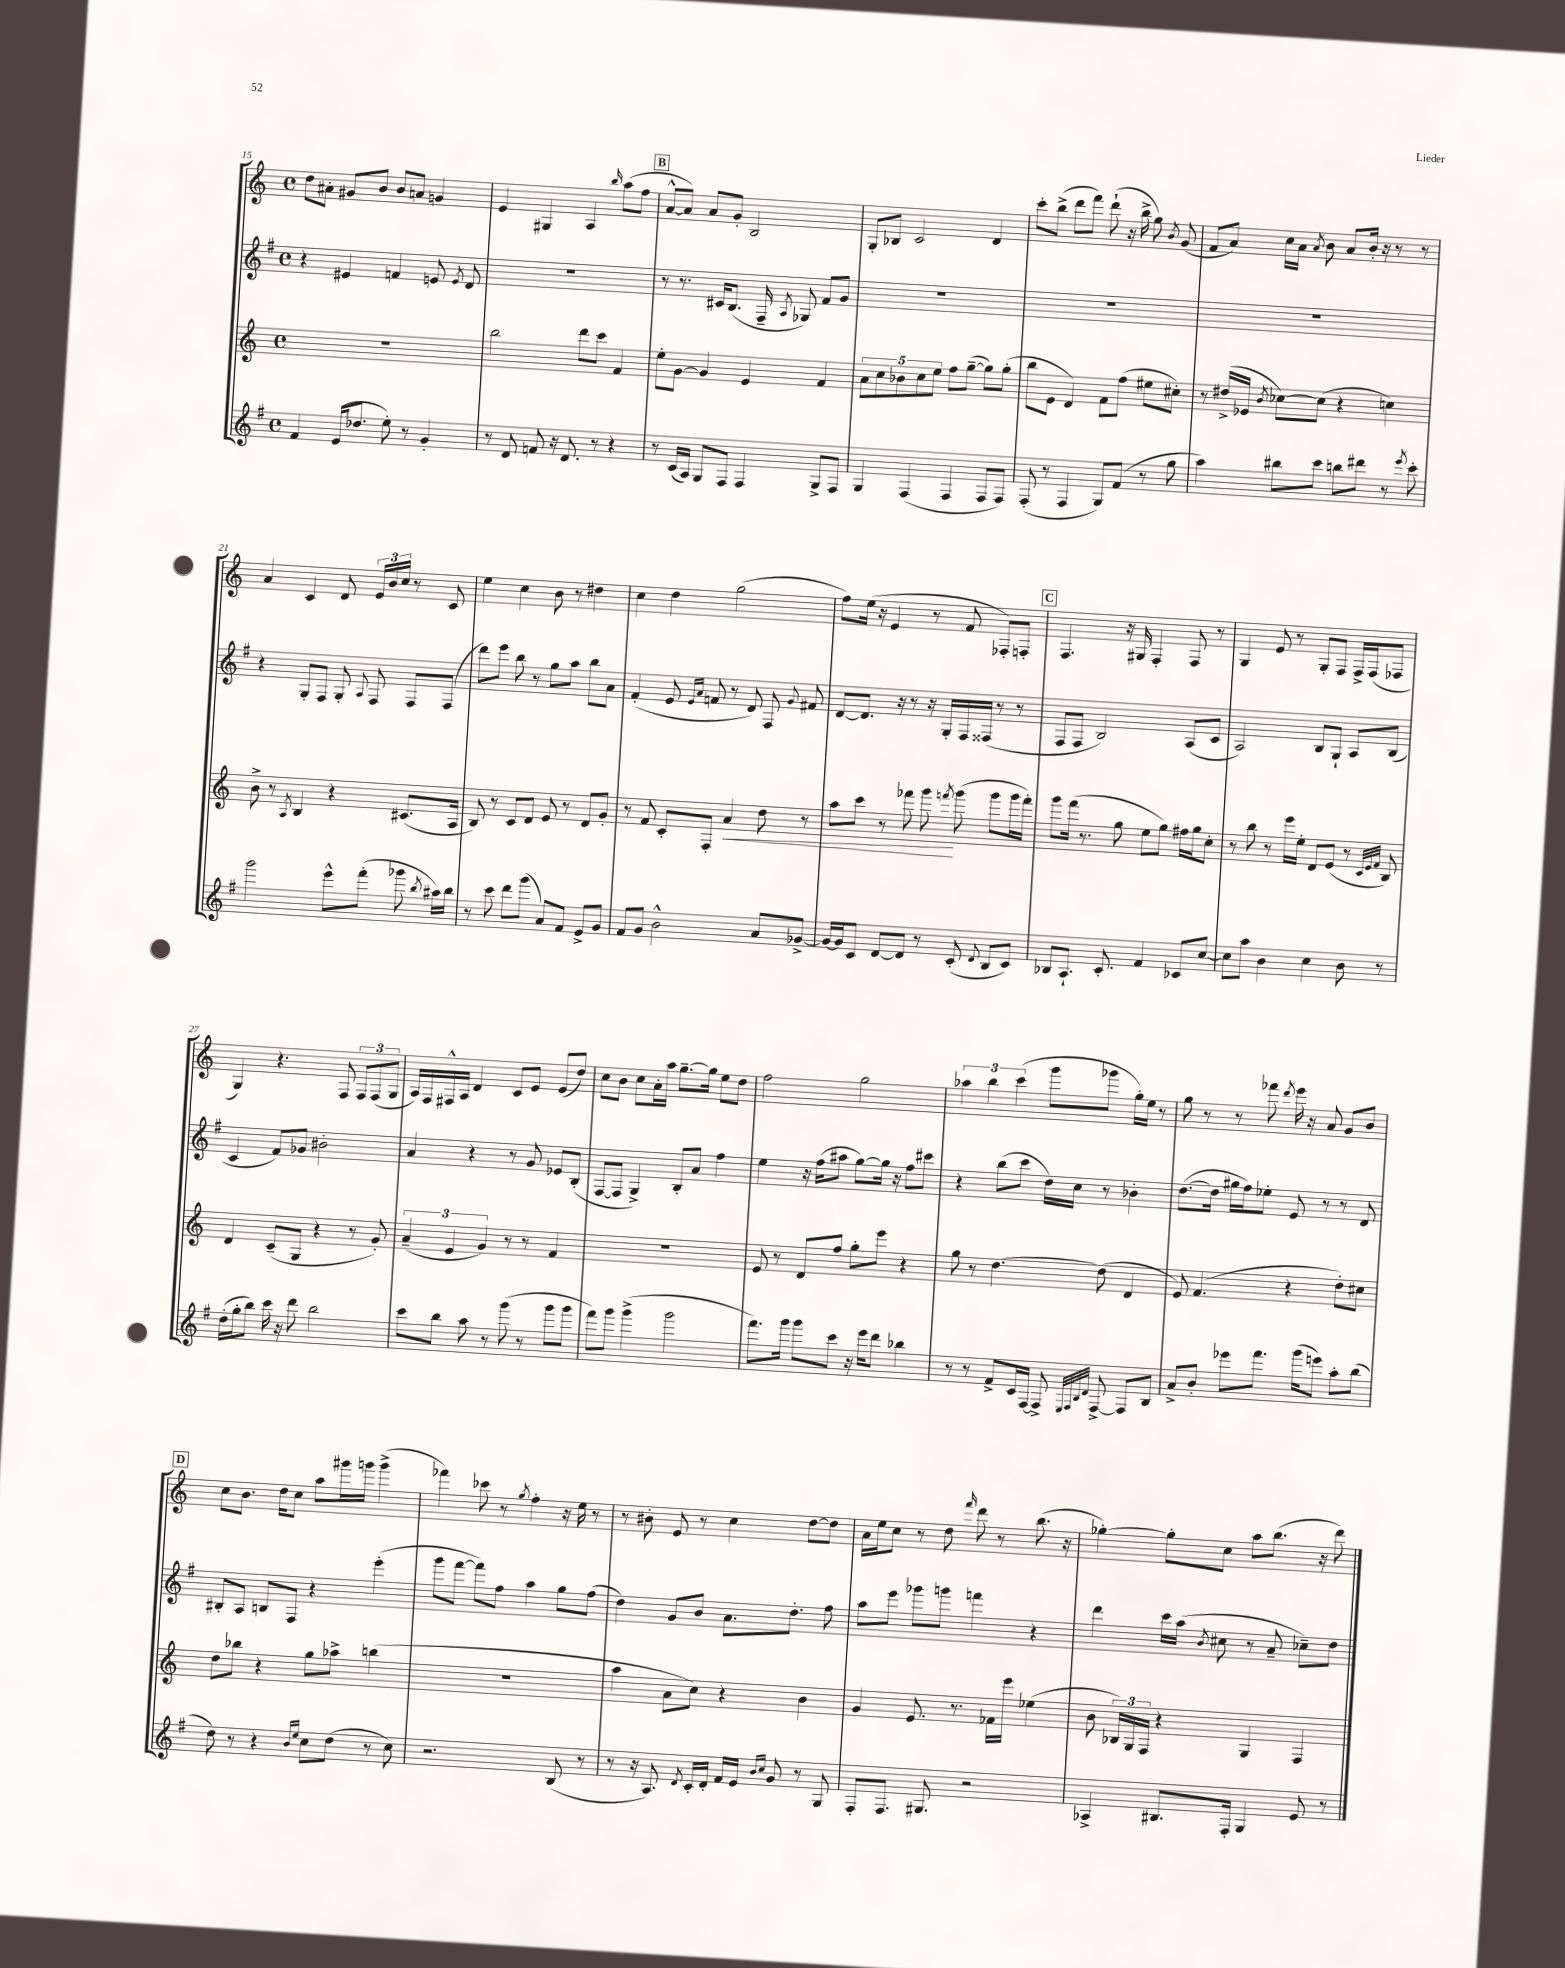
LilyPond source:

<<
\new StaffGroup <<
\new Staff = "s0" {
    \clef treble \key c \major \defaultTimeSignature \time 4/4
    \autoBeamOff d''8[ ais'8]-. gis'8[ b'8] b'8[ a'8] g'4 |
    e'4 gis4 a4 \grace { b''16 } a''8[( f''8] |
    \mark \markup { \box "B" } a'8[~-^ a'8]) a'8[ g'8]-. b2 |
    g8[-. bes8] c'2 d'4 |
    c'''8[-. b''8]->( d'''8[ f'''8]) d'''8-!( r16 b''16-> g''8) \acciaccatura { b'8 } g'8( |
    f'8[ a'8]) c''16[ a'16] \acciaccatura { a'8 } b'8 a'8[ b'16]-. r16 r8 r8 |
    a'4 c'4 d'8 \tuplet 3/2 { e'16[ b'16 c''16] } r8 c'8 |
    e''4 c''4 b'8 r8 dis''4 |
    c''4 d''4 g''2( |
    f''8[) e''16]( r16 e'4 r8 f'8 fes8[-.) f8]-. |
    \mark \markup { \box "C" } f4. r16 gis16 f4-. f8 r8 |
    g4 e'8 r8 g8[-. f8] f16[-> f16( fes8] |
    g4) r4. f8 \tuplet 3/2 { f8[ f8( g8] } |
    a16[) f16 fis16-^ a16] d'4 c'8[ e'8] e'8[( d''8]) |
    c''8[ b'8] c''8[ a'16-. a''16] g''8.[~-- g''16] e''8[ d''8] |
    f''2 g''2 |
    \tuplet 3/2 { aes''4 b''4 c'''4( } g'''8[ ges'''8] g''16[-.) e''16] r8 |
    g''8 r8 r8 fes'''8 \acciaccatura { d'''8 } e'''16 r16 a'8 g'8[ b'8] |
    \mark \markup { \box "D" } c''8[ b'8.] d''16[ c''8] a''8[ gis'''16 g'''16] g'''4->( |
    fes'''4) ces'''8 r8 \acciaccatura { g''8 } f''4-. r16 e''16 r8 |
    r8 bis'8-. e'8 r8 c''4 d''8[~ d''8] |
    a'16[ e''16 c''8] r8 d''8 \grace { f'''16 } d'''8 r8 b''8.( r16 |
    ges''4~-.) ges''8[-. c''8] a''8[ b''8.]( r16 d'''8) \bar "|." |
}
\new Staff = "s1" {
    \clef treble \key g \major \defaultTimeSignature \time 4/4
    \autoBeamOff r4 eis'4 f'4 e'8 \acciaccatura { e'8 } d'8 |
    R1 |
    \mark \markup { \box "B" } r8 r8. cis'16[ b8.]( fis16-- \acciaccatura { a8 } ges8) fis'8[ g'8] |
    R1 |
    R1 |
    R1 |
    r4 g8[-. fis8] g8-. \appoggiatura { a8 } fis8 fis8[ fis8]( |
    d'''8[) e'''8] b''8 r8 g''8[ a''8] b''8[ a'8] |
    fis'4-.( e'8 \grace { e'16[ a'16] } f'8 r8 d'8) fis8 \appoggiatura { g'8 } fis'8 |
    d'8[~ d'8.] r16 r8 r16 g16[-. fis16 fisis16]( r8 r8 |
    \mark \markup { \box "C" } fis8[ fis8] b2) a8[( c'8] |
    a2) b8[ g8]-! a8[ b8]( |
    c'4 fis'8[) ges'8] bis'2-. |
    a'4 r4 r8 g'8 ees'8[ b8]-.( |
    fis8[~ fis8] g4->) b8[-. a'8] fis''4 |
    e''4 r16 fis''16[( ais''8] g''8[~) g''16] r16 fis''8[ cis'''8] |
    r4 b''8[( c'''8] d''16[) c''16] r8 bes'4-. |
    d''8.[~( d''16] gis''16[ fis''16) ees''8]-. e'8 r8 r8 d'8 |
    \mark \markup { \box "D" } bis8[-. a8] b8[ fis8] r4 e'''4-.( |
    g'''8[ fis'''8]~ fis'''8[) fis''8] a''4 g''8[ fis''8]( |
    d''4) g'8[ b'8] a'8.[ d''8.]-. fis''8 |
    a''8[ e'''8] ges'''8[ g'''8] f'''4 r4 |
    d'''4 c'''16[ a''16]( \acciaccatura { b'8 } cis''8 r8 a'8-- ces''8[--) d''8] \bar "|." |
}
\new Staff = "s2" {
    \clef treble \key c \major \defaultTimeSignature \time 4/4
    \autoBeamOff R1 |
    b''2 d'''8[ c'''8] f'4 |
    \mark \markup { \box "B" } e''8[-. g'8]~ g'4 e'4 f'4 |
    \tuplet 5/4 { a'8[ c''8 bes'8 c''8 e''8] } f''8[ g''8]~--( g''8[) g''8]-.( |
    b''8[ e'8] d'4) f'8[ f''8]( eis''8[ cis''8]-.) |
    r8 dis''16[->( ees'16] \acciaccatura { b'8 } ces''8[~) ces''8]( r4 c''4) |
    b'8-> r8 \acciaccatura { a8 } b4 r4 cis'8.[( a16] |
    b8) r8 c'8[ d'8] e'8 r8 d'8[ g'8]-. |
    r8 f'8 c'8[-. f8]-. a'4\< d''8 r8 |
    a''8[ c'''8] r8 fes'''8 g'''8\! \acciaccatura { f'''8 } g'''8( g'''8[ g'''16 f'''16]-.) |
    \mark \markup { \box "C" } g'''8[ f'''16]( r8. g''8 e''8[ g''8]) fis''16[ g''16 c''8]-. |
    r8 b''8 r8 e'''16[ e''16]-. d'8[ e'8]( r8 \grace { c'32[ e'32 f'32] } b8) |
    d'4 c'8[--( g8] r4 r8 g'8-.) |
    \tuplet 3/2 { a'4--( e'4 g'4) } r8 r8 f'4 |
    R1 |
    e'8 r8 d'8[ f''8] g''8[-. e'''8] r4 |
    g''8 r8 d''4.~ d''8( d'4 |
    e'8) f'4.( r4 d''8[-.) cis''8] |
    \mark \markup { \box "D" } d''8[ bes''8] r4 g''8[ aes''8]-> b''4( |
    R1 |
    a''4 a'8[ c''8]) r4 b'4 |
    g'4 e'8. r8. fes'16[ e'''16] ees''4( |
    b'8 \tuplet 3/2 { bes16[) g16 f16] } r4 g4 f4 \bar "|." |
}
\new Staff = "s3" {
    \clef treble \key g \major \defaultTimeSignature \time 4/4
    \autoBeamOff fis'4 e'16[( des''8.] e''8-.) r8 g'4-. |
    r8 d'8 f'8 r16 d'8. r8 r4 |
    \mark \markup { \box "B" } r8 c'16[( a16]) g8[ fis8] fis4 g8[-> fis8] |
    g4 fis4( fis4 fis8[ fis8]) |
    fis8-.( r8 fis4 g8[) fis'8]( r8 g''8 |
    a''4) bis''8[ c'''8] b''8[ dis'''8] r8 \acciaccatura { e'''8 } c'''8-. |
    g'''2 e'''8[-^ fis'''8]-.( ges'''8 \acciaccatura { b''8 } ais''16[) b''16] |
    r8 c'''8 d'''8[ g'''8]( a'8[) fis'8] e'8[-> g'8] |
    fis'8[ g'8] b'2-^ a'8[ ges'8]~-> |
    ges'16[~ ges'16 c'8] d'8[~ d'8] r8 c'8-.( \appoggiatura { d'8 } b8[ c'8]) |
    \mark \markup { \box "C" } bes8[ a8.]-! c'8.-. fis'4 ces'8[ c''8]~ |
    c''8[ a''8] b'4 c''4 b'8 r8 |
    d''16[-.( g''16-. b''8]) c'''16 r16 d'''8 b''2 |
    c'''8[ b''8] a''8 r8 g'''8( r8 g'''8[ g'''8] |
    fis'''8[) g'''8] g'''4->( g'''2 |
    fis'''8.[) g'''16] g'''8[ c'''8] r16 e'''16[ d'''8] bes''4 |
    r8 r8 fis'8[-> c'16 fis16]~ fis8-> \grace { e32[ fis32 b32 d'32] } fis8~-> fis8[ b8] |
    a'8[-> b'8]-. ees'''8[ fis'''8.] g'''16[( e'''8]) a''8[-. b''8]( |
    \mark \markup { \box "D" } d''8) r8 r4 \grace { b'16[ e''16] } c''8[ d''8]( r8 c''8) |
    r2. b8( r8 |
    r8 r16 a8.) \acciaccatura { d'8 } c'16[-. d'16]-. fis'16[ e'16] \grace { b'16[ c''16] } g'8 r8 g8 |
    fis8[-. fis8.] gis8. r2 |
    aes4-> bis8.[ fis16]-. g4 e'8 r8 \bar "|." |
}
>>
>>
\layout { \context { \Score currentBarNumber = #15 } }
